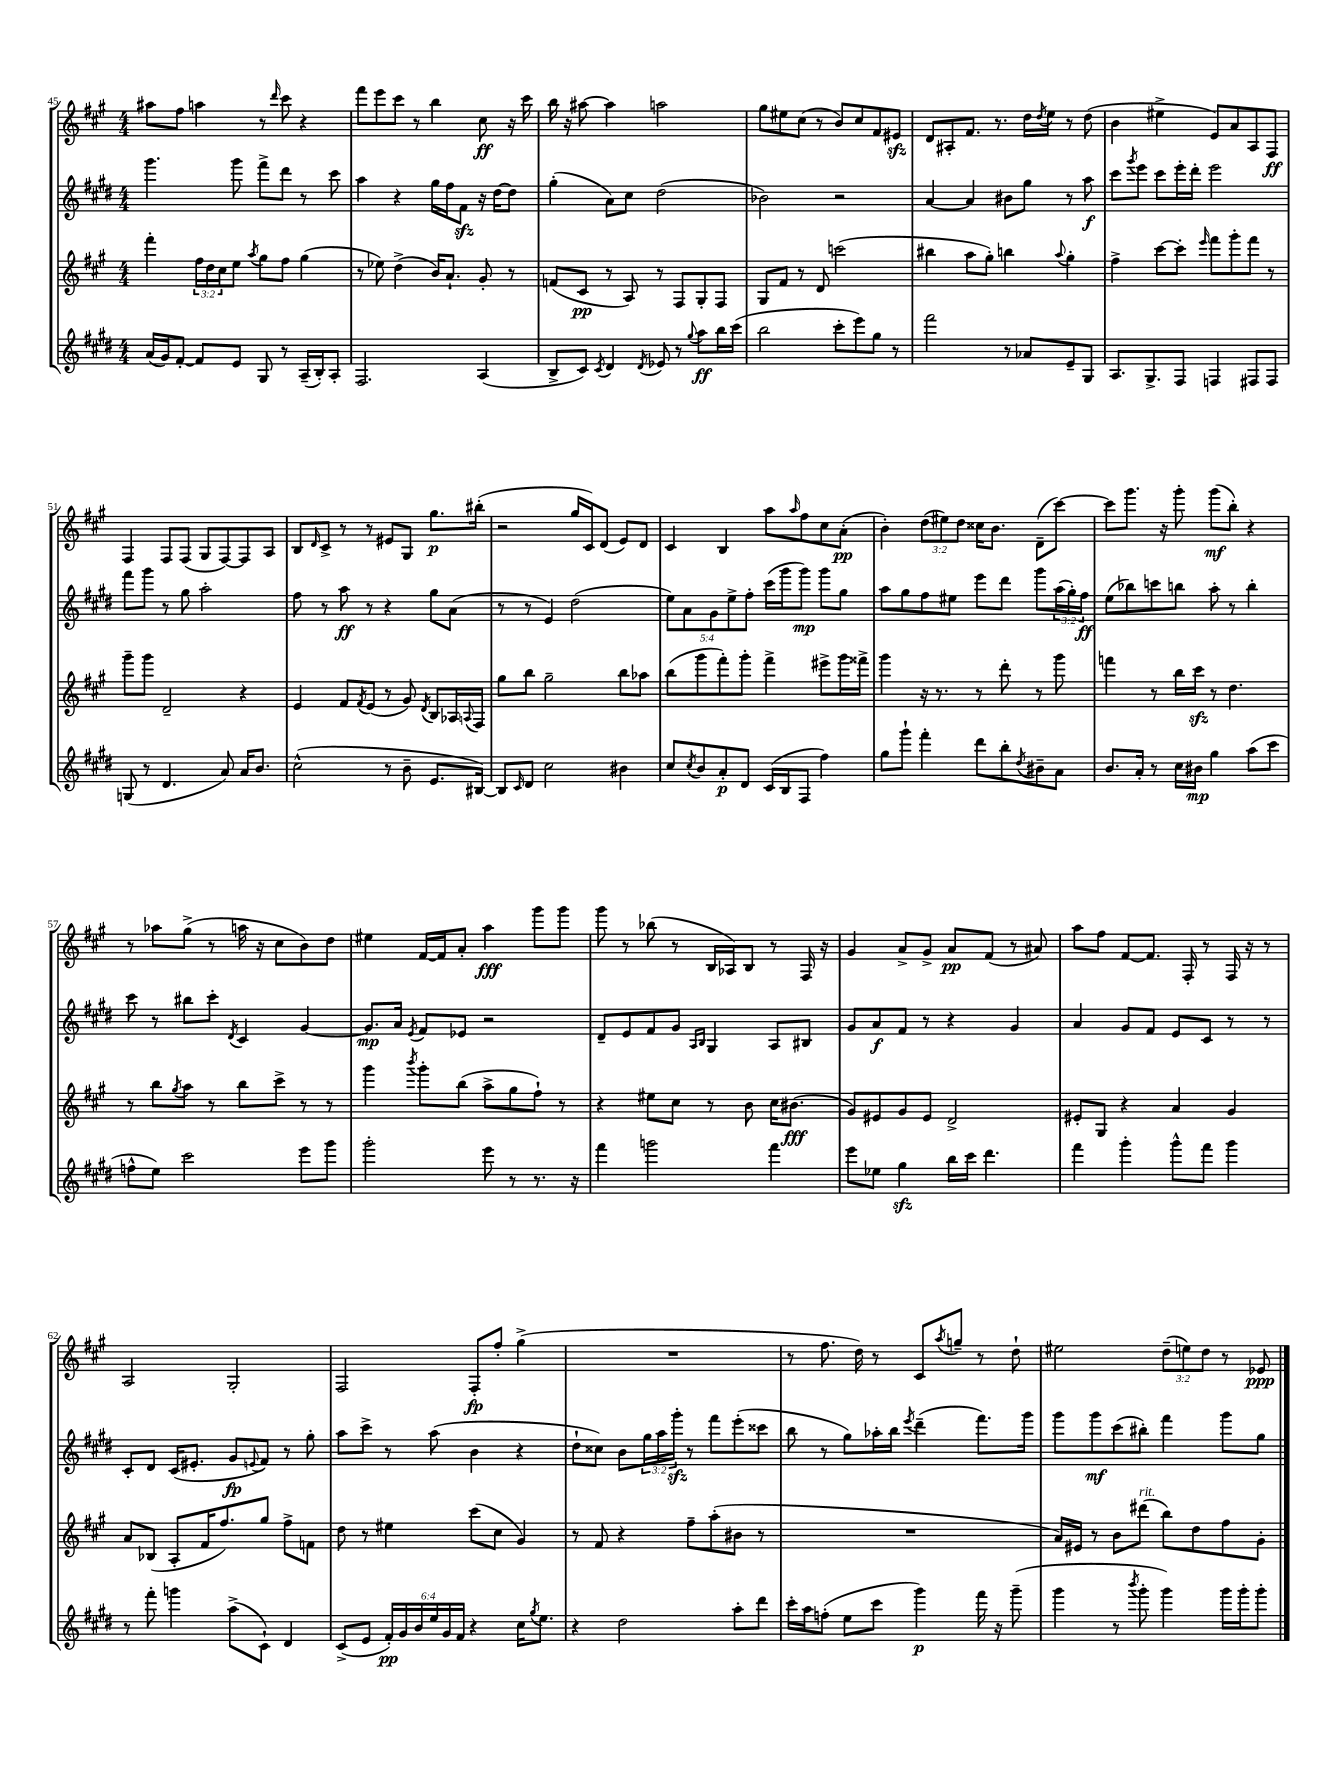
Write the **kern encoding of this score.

**kern	**kern	**kern	**kern
*staff4	*staff3	*staff2	*staff1
*clefG2	*clefG2	*clefG2	*clefG2
*k[f#c#g#d#]	*k[f#c#g#]	*k[f#c#g#d#]	*k[f#c#g#]
*M4/4	*M4/4	*M4/4	*M4/4
(16a/LL	4fff#'\	4.ggg#\	8aa#\L
16g#/J)	.	.	.
[8f#'/J	.	.	8ff#\J
8f#/]L	24ff#\LL	.	4aa\
.	24dd\	.	.
.	24cc#\J	.	.
8e/J	8ee\J	8ggg#\	.
.	8qaa/	.	.
8G#/	8gg#\L	8fff#^\L	8r
.	.	.	16qqddd/
8r	8ff#\J	8ddd#\J	8ccc#\
(16A~/LL	(4gg#\	8r	4r
16B'/J)	.	.	.
8A'/J	.	8ccc#\	.
=	=	=	=
2.F#/	8r	4aa\	8fff#\L
.	8ee-\)	.	8eee\
.	(4dd^\	4r	8ccc#\J
.	.	.	8r
.	16b/LK)	16gg#\LL	4bb\
.	8.a`/J	16ff#\J	.
.	.	8f#\J	.
(4A/	8g#'/	16r	8cc#\
.	.	[16dd#\LK	.
.	8r	8dd#\]J	16r
.	.	.	16ccc#\
=	=	=	=
8B^/L	(8f/L	(4gg#'\	16bb\
.	.	.	16r
8c#/J)	8c#/J	.	[8aa#\
8qc#/	.	.	.
4d#/	8r	8a\L)	4aa#\]
.	8A/)	8cc#\J	.
8qd#/	.	.	.
8e-/	8r	(2dd#\	2aa\
8r	8F#/L	.	.
8qqgg#/	.	.	.
8aa\L	8G#'/	.	.
16bb\L	8F#/J	.	.
(16ccc#\JJ	.	.	.
=	=	=	=
2bb\	8G#/L	2b-\)	8gg#\L
.	8f#/J	.	8ee#\
.	8r	.	(8cc#\J
.	8d/	.	8r
8ccc#'\L	(2ccc\	2r	8b/L)
8eee\)	.	.	8cc#/
8gg#\J	.	.	8f#/
8r	.	.	8e#/J
=	=	=	=
2fff#\	4bb#\	[4a/	8d/L
.	.	.	8A#'/
.	8aa\L	4a/]	8.f#/J
.	8gg#'\J)	.	.
.	.	.	8.r
8r	4bb\	8b#\L	.
8a-/L	.	8gg#\J	16dd\LL
.	.	.	8qdd/
.	.	.	16ee\JJ
.	8qqaa/	.	.
8e~/	4gg#'\	8r	8r
8G#/J	.	8aa\	(8dd\
=	=	=	=
8.A/L	4ff#^\	8ccc#\L	4b\
.	.	8qggg#/	.
.	.	8eee\J	.
8.G#^/	.	.	.
.	[8ccc#\L	8ccc#\L	4ee#^\
8F#/J	8ccc#'\]J	16eee'\L	.
.	.	16ddd#'\JJ	.
.	16qqeee/	.	.
4F/	8fff#\L	2eee\	8e/L)
.	8ggg#'\	.	8a/
8F#/L	8fff#\J	.	8A/
8F#/J	8r	.	8F#/J
=	=	=	=
(8G/	8ggg#~\L	8fff#\L	4F#/
8r	8ggg#\J	8ggg#\J	.
4.d#/	2d~/	8r	8F#/L
.	.	8gg#\	(8F#/J
.	.	2aa'\	8G#/L
8a/)	.	.	[8F#/)
16a/LK	4r	.	8F#/]
8.b/J	.	.	.
.	.	.	8A/J
=	=	=	=
(2cc#^^\	4e/	8ff#\	8B/L
.	.	.	16qqd/
.	.	8r	8c#^/J
.	8f#/L	8aa\	8r
.	8qf#/	.	.
.	(8e/J	8r	8r
8r	8r	4r	8e#/L
8b~\	8g#/)	.	8G#/J
.	8qd/	.	.
8.e/L	8B/L	8gg#\L	8.gg#\L
.	16A-/L	(8a\J	.
.	8qqA/	.	.
[16B#/Jk)	16F#/JJ	.	(16bb#'\Jk
=	=	=	=
8B#/]L	8gg#\L	8r	2r
16qqc#/	.	.	.
8d#/J	8bb\J	8r	.
2cc#\	2gg#~\	4e/)	.
.	.	(2dd#\	16gg#/LL
.	.	.	16c#/J)
.	.	.	(8d/J
4b#\	8bb\L	.	8e/L)
.	8aa-\J	.	8d/J
=	=	=	=
8cc#/L	(8bb\L	10ee\L)	4c#/
.	.	10a\	.
8qcc#/	.	.	.
8b/	8ggg#\	.	.
.	.	10g#\	.
8a'/	8fff#'\)	.	4B/
.	.	10ee^\	.
8d#/J	8ggg#'\J	.	.
.	.	10ff#'\J	.
(16c#/LL	4fff#^\	(16ccc#\LL	8aa\L
16B/J	.	16ggg#\J	.
.	.	.	16qqaa/
8F#/J	.	8ggg#\J)	8ff#\
4ff#\)	8eee#^\L	8ggg#\L	8cc#\
.	16ggg#\L	8gg#\J	(8a'\J
.	16fff##^\JJ	.	.
=	=	=	=
8gg#\L	4ggg#\	8aa\L	4b'\)
8ggg#`\J	.	8gg#\	.
4fff#'\	16r	8ff#\	(12dd\L
.	8.r	.	.
.	.	.	12ee#\)
.	.	8ee#\J	.
.	.	.	12dd\J
8ddd#\L	8r	8eee\L	16cc##\LK
.	.	.	8.b\J
8bb'\	8ddd'\	8ddd#\J	.
8qdd#/	.	.	.
8b#~\	8r	8ggg#\L	(8d~\L
8a\J	8ggg#\	(24aa\L	[8ccc#\J)
.	.	24gg#'\)	.
.	.	24ff#\JJ	.
=	=	=	=
8.b/L	4fff\	(8ee\L	8ccc#\]L
.	.	8bb-\)	8.ggg#\J
16a'/Jk	.	.	.
8r	8r	8ccc\	.
.	.	.	16r
16cc#\LL	16bb\LL	8bb\J	8ggg#'\
16b#\JJ	16ccc#\JJ	.	.
4gg#\	8r	8aa'\	(8ggg#\L
.	4.dd\	8r	8bb'\J)
(8aa\L	.	4bb'\	4r
8ccc#\J	.	.	.
=	=	=	=
8ff^^\L	8r	8ccc#\	8r
8ee\J)	8bb\L	8r	8aa-\L
.	8qgg#/	.	.
2ccc#\	8aa\J	8bb#\L	(8gg#^\J
.	8r	8ccc#'\J	8r
.	.	8qd#/	.
.	8bb\L	4c#/	16aa\
.	.	.	16r
.	8ccc#^\J	.	8cc#\L
8eee\L	8r	[4g#/	8b\)
8ggg#\J	8r	.	8dd\J
=	=	=	=
2ggg#'\	4ggg#\	8.g#/]L	4ee#\
.	.	16a/Jk	.
.	8qbbb/	8qe/	.
.	8ggg#'\L	8f#/L	[16f#/LL
.	.	.	16f#/]J
.	(8bb\J	8e-/J	8a'/J
8eee\	8aa^\L	2r	4aa\
8r	8gg#\	.	.
8.r	8ff#`\J)	.	8ggg#\L
.	8r	.	8ggg#\J
16r	.	.	.
=	=	=	=
4fff#\	4r	8d#~/L	8ggg#\
.	.	8e/	8r
2ggg\	8ee#\L	8f#/	(8bb-\
.	8cc#\J	8g#/J	8r
.	.	16qqA/LL	.
.	.	16qqB/JJ	.
.	8r	4G#/	16B/LL
.	.	.	16A-/J)
.	8b\	.	8B/J
4fff#\	16cc#\LK	8A/L	8r
.	(8.b#\J	.	.
.	.	8B#/J	16F#/
.	.	.	16r
=	=	=	=
8eee\L	8g#/L)	8g#/L	4g#/
8ee-\J	8e#/	8a/	.
4gg#\	8g#/	8f#/J	8a^/L
.	8e#/J	8r	8g#^/J
16bb\LL	2d^/	4r	8a/L
16ccc#\JJ	.	.	.
4.ddd#\	.	.	(8f#/J
.	.	4g#/	8r
.	.	.	8a#/)
=	=	=	=
4fff#\	8e#'/L	4a/	8aa\L
.	8G#/J	.	8ff#\J
4ggg#'\	4r	8g#/L	[8f#/L
.	.	8f#/J	8.f#/]J
8ggg#^^\L	4a/	8e/L	.
.	.	.	16F#'/
8fff#\J	.	8c#/J	8r
4ggg#\	4g#/	8r	16F#/
.	.	.	16r
.	.	8r	8r
=	=	=	=
8r	8a/L	8c#'/L	2A/
8fff#'\	(8B-/J	8d#/J	.
4ggg\	8A'/L	(16c#/LK	.
.	.	8.e#'/J	.
.	16f#/K	.	.
.	8.ff#/)	.	.
(8aa^\L	.	8g#/L	2G#'/
.	.	8qqe/	.
8c#`\J)	8gg#/J	8f#/J)	.
4d#/	8ff#^\L	8r	.
.	8f\J	8gg#'\	.
=	=	=	=
(8c#^/L	8dd\	8aa\L	2F#/
8e/J	8r	8ccc#^\J	.
24f#'/LL)	4ee#\	8r	.
24g#/	.	.	.
24b/	.	.	.
24ee/	.	(8aa\	.
24g#/	.	.	.
24f#/JJ	.	.	.
4r	(8ccc#\L	4b\	8F#'/L
.	8cc#\J	.	8ff#'/J
16cc#\LK	4g#/)	4r	(4gg#^\
8qgg#/	.	.	.
8.ee\J	.	.	.
=	=	=	=
4r	8r	8dd#`\L	1r
.	8f#/	8cc##\J)	.
2dd#\	4r	8b\L	.
.	.	24gg#\L	.
.	.	24aa\	.
.	.	24ggg#'\JJ	.
.	8ff#~\L	8r	.
.	(8aa'\	8fff#\L	.
8aa'\L	8b#\J	(8eee'\	.
8ddd#\J	8r	8ccc##\J	.
=	=	=	=
16ccc#'\LL	1r	8bb\	8r
16aa\J	.	.	.
(8ff'\J	.	8r	8.ff#\
8ee\L	.	8gg#\L)	.
.	.	.	16dd\)
8ccc#\J	.	16aa-'\L	8r
.	.	16bb\JJ	.
.	.	8qeee/	.
4ggg#\)	.	(4ddd#~\	8c#/L
.	.	.	8qaa/
.	.	.	8gg~/J
16fff#\	.	8.fff#\L)	8r
16r	.	.	.
(8ggg#~\	.	.	8dd`\
.	.	16ggg#\Jk	.
=	=	=	=
4ggg#\	16a/LL)	8ggg#\L	2ee#\
.	16e#/JJ	.	.
.	8r	8ggg#\	.
8r	8b\L	(8ccc#\	.
8qbbb/	.	.	.
8ggg#'\	(8ddd#\J	8bb#'\J)	.
4ggg#\)	8bb\L)	4fff#\	(12dd~\L
.	.	.	12ee\)
.	8dd\	.	.
.	.	.	12dd\J
16ggg#\LL	8ff#\	8ggg#\L	8r
16ggg#'\J	.	.	.
8ggg#'\J	8g#'\J	8gg#\J	8e-/
==	==	==	==
*-	*-	*-	*-
